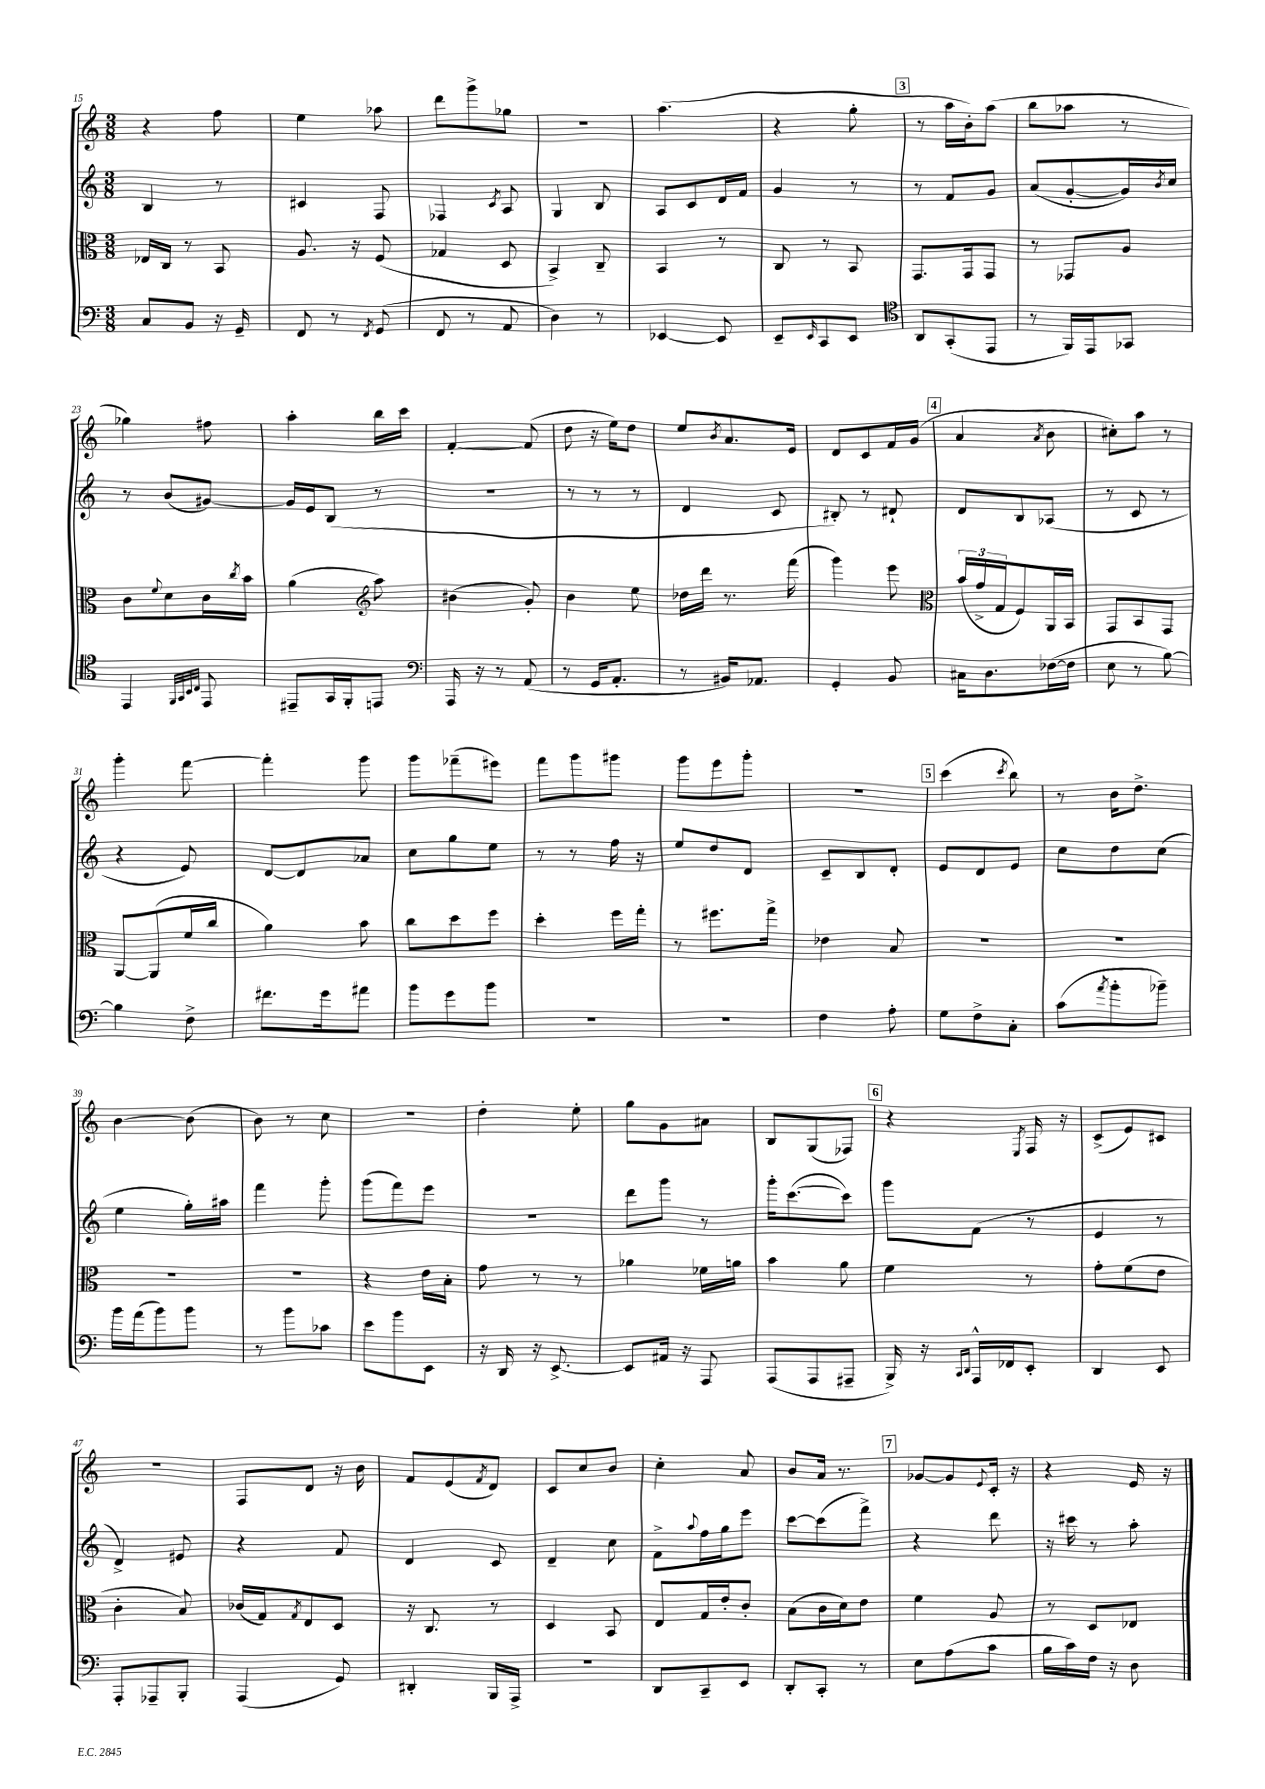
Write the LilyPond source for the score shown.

<<
\new StaffGroup <<
\new Staff = "s0" {
    \clef treble \key c \major \numericTimeSignature \time 3/8
    r4 f''8 |
    e''4 aes''8 |
    d'''8 g'''8-> ges''8 |
    r4. |
    a''4.( |
    r4 g''8-. |
    \mark \markup { \box "3" } r8 a''16 b'16-.) a''8( |
    b''8 aes''8 r8 |
    ges''4) fis''8 |
    a''4-. b''16 c'''16 |
    f'4~-. f'8( |
    d''8 r16 e''16) d''8 |
    e''8 \acciaccatura { b'8 } a'8. e'16 |
    d'8 c'8 f'16 g'16( |
    \mark \markup { \box "4" } a'4 \acciaccatura { a'8 } b'8 |
    cis''8-.) a''8 r8 |
    g'''4-. f'''8~ |
    f'''4-. g'''8 |
    g'''8 fes'''8--( eis'''8) |
    f'''8 g'''8 gis'''8 |
    g'''8 e'''8 g'''8-. |
    R4. |
    \mark \markup { \box "5" } c'''4( \acciaccatura { c'''8 } b''8) |
    r8 b'16 d''8.-> |
    b'4~ b'8( |
    b'8) r8 c''8 |
    R4. |
    d''4-. e''8-. |
    g''8 g'8 ais'8 |
    b8 g8( fes8) |
    \mark \markup { \box "6" } r4 \acciaccatura { e8 } f16 r16 |
    c'8->( e'8) cis'8 |
    R4. |
    f8 d'8 r16 b'16 |
    f'8 e'8( \acciaccatura { f'8 } d'8) |
    c'8 c''8 b'8 |
    c''4-. a'8 |
    b'8 a'16 r8. |
    \mark \markup { \box "7" } ges'8~ ges'8 \appoggiatura { e'8 } c'16-. r16 |
    r4 e'16 r16 \bar "|." |
}
\new Staff = "s1" {
    \clef treble \key c \major \numericTimeSignature \time 3/8
    b4 r8 |
    cis'4 f8 |
    fes4 \acciaccatura { c'8 } a8 |
    g4 b8 |
    a8 c'8 d'16 f'16 |
    g'4 r8 |
    \mark \markup { \box "3" } r8 f'8 g'8 |
    a'8( g'8~-. g'16) \acciaccatura { b'8 } c''16 |
    r8 b'8( gis'8~) |
    gis'16 e'16 b8( r8 |
    R4. |
    r8 r8 r8 |
    d'4 c'8 |
    bis8-.) r8 dis'8-! |
    \mark \markup { \box "4" } d'8 b8 aes8( |
    r8 c'8 r8 |
    r4 e'8) |
    d'8~ d'8 aes'8 |
    c''8 g''8 e''8 |
    r8 r8 f''16 r16 |
    e''8 d''8 d'8 |
    c'8-- b8 d'8-. |
    \mark \markup { \box "5" } e'8 d'8 e'8 |
    c''8 d''8 c''8( |
    e''4 g''16-.) ais''16 |
    f'''4 g'''8-. |
    g'''8( f'''8) e'''8 |
    R4. |
    d'''8 g'''8 r8 |
    g'''16-. c'''8.~( c'''8) |
    \mark \markup { \box "6" } g'''8 f'8( r8 |
    e'4 r8 |
    d'4->) eis'8 |
    r4 f'8 |
    d'4 c'8 |
    d'4-- c''8 |
    f'8-> \appoggiatura { a''8 } f''16 g''16 e'''8 |
    c'''8~ c'''8( f'''8->) |
    \mark \markup { \box "7" } r4 d'''8 |
    r16 cis'''16 r8 a''8-. \bar "|." |
}
\new Staff = "s2" {
    \clef alto \key c \major \numericTimeSignature \time 3/8
    ees16 c16 r8 b,8 |
    a8. r16 f8( |
    ges4 d8 |
    b,4->) c8-- |
    b,4 r8 |
    c8 r8 b,8 |
    \mark \markup { \box "3" } g,8. g,16 g,8 |
    r8 ges,8 a8 |
    c'8 \appoggiatura { f'8 } d'8 c'16 \acciaccatura { c''8 } b'16 |
    a'4( \clef treble a''8) |
    bis'4( g'8-.) |
    b'4 e''8 |
    des''16 d'''16 r8. f'''16( |
    g'''4) e'''8 |
    \mark \markup { \box "4" } \clef alto \tuplet 3/2 { b'16( g'16-> g16 } f8) a,16 b,16 |
    g,8 b,8 g,8 |
    a,8~ a,8( f'16 c''16 |
    a'4) b'8 |
    c''8 d''8 f''8 |
    d''4-. f''16 g''16-. |
    r8 fis''8. g''16-> |
    ees'4 b8 |
    \mark \markup { \box "5" } R4. |
    R4. |
    R4. |
    R4. |
    r4 e'16 b16-. |
    g'8 r8 r8 |
    aes'4 fes'16 a'16 |
    b'4 a'8 |
    \mark \markup { \box "6" } f'4 r8 |
    g'8-. f'8( e'8 |
    c'4-. b8) |
    ces'16( g16) \acciaccatura { g8 } e8 d8 |
    r16 c8. r8 |
    d4 b,8 |
    e8 g16 e'16-. c'8-. |
    b8( c'16 d'16) e'8 |
    \mark \markup { \box "7" } f'4 a8 |
    r8 d8 ees8 \bar "|." |
}
\new Staff = "s3" {
    \clef bass \key c \major \numericTimeSignature \time 3/8
    c8 b,8 r16 g,16-- |
    f,8 r8 \acciaccatura { f,8 } g,8( |
    f,8 r8 a,8 |
    d4) r8 |
    ees,4~ ees,8 |
    e,8-- \grace { e,16 } c,8 e,8 |
    \mark \markup { \box "3" } \clef tenor a,8 g,8-.( e,8 |
    r8 f,16) e,16 ges,8 |
    e,4 \grace { f,32 g,32 b,32 c32 } e,8 |
    eis,8-- g,16 f,16-. e,8 |
    \clef bass a,,16 r16 r8 a,8( |
    r8 g,16 a,8.-. |
    r8 bis,16) aes,8. |
    g,4-. b,8 |
    \mark \markup { \box "4" } cis16 d8. fes16~( fes16 |
    e8 r8 b8~) |
    b4 f8-> |
    fis'8. g'16 ais'8 |
    b'8 g'8 b'8 |
    R4. |
    R4. |
    f4 a8-. |
    \mark \markup { \box "5" } g8 f8-> c8-. |
    c'8( \acciaccatura { a'8 } b'8-. bes'8--) |
    b'16 a'16( b'8) b'8 |
    r8 b'8 ces'8 |
    e'8 b'8 e,8 |
    r16 d,16 r16 e,8.~-> |
    e,8 ais,16 r16 a,,8 |
    a,,8( a,,8 ais,,8-- |
    \mark \markup { \box "6" } b,,16->) r16 \grace { c,16 d,16 } a,,16-^ fes,16 e,8-. |
    d,4 e,8 |
    a,,8-. aes,,8-- b,,8-. |
    a,,4( g,8) |
    dis,4-. b,,16 a,,16-> |
    R4. |
    d,8 c,8-- e,8 |
    d,8-. c,8-. r8 |
    \mark \markup { \box "7" } e8 a8( c'8 |
    b16 c'16) f16 r16 d8 \bar "|." |
}
>>
>>
\layout { \context { \Score currentBarNumber = #15 } }
